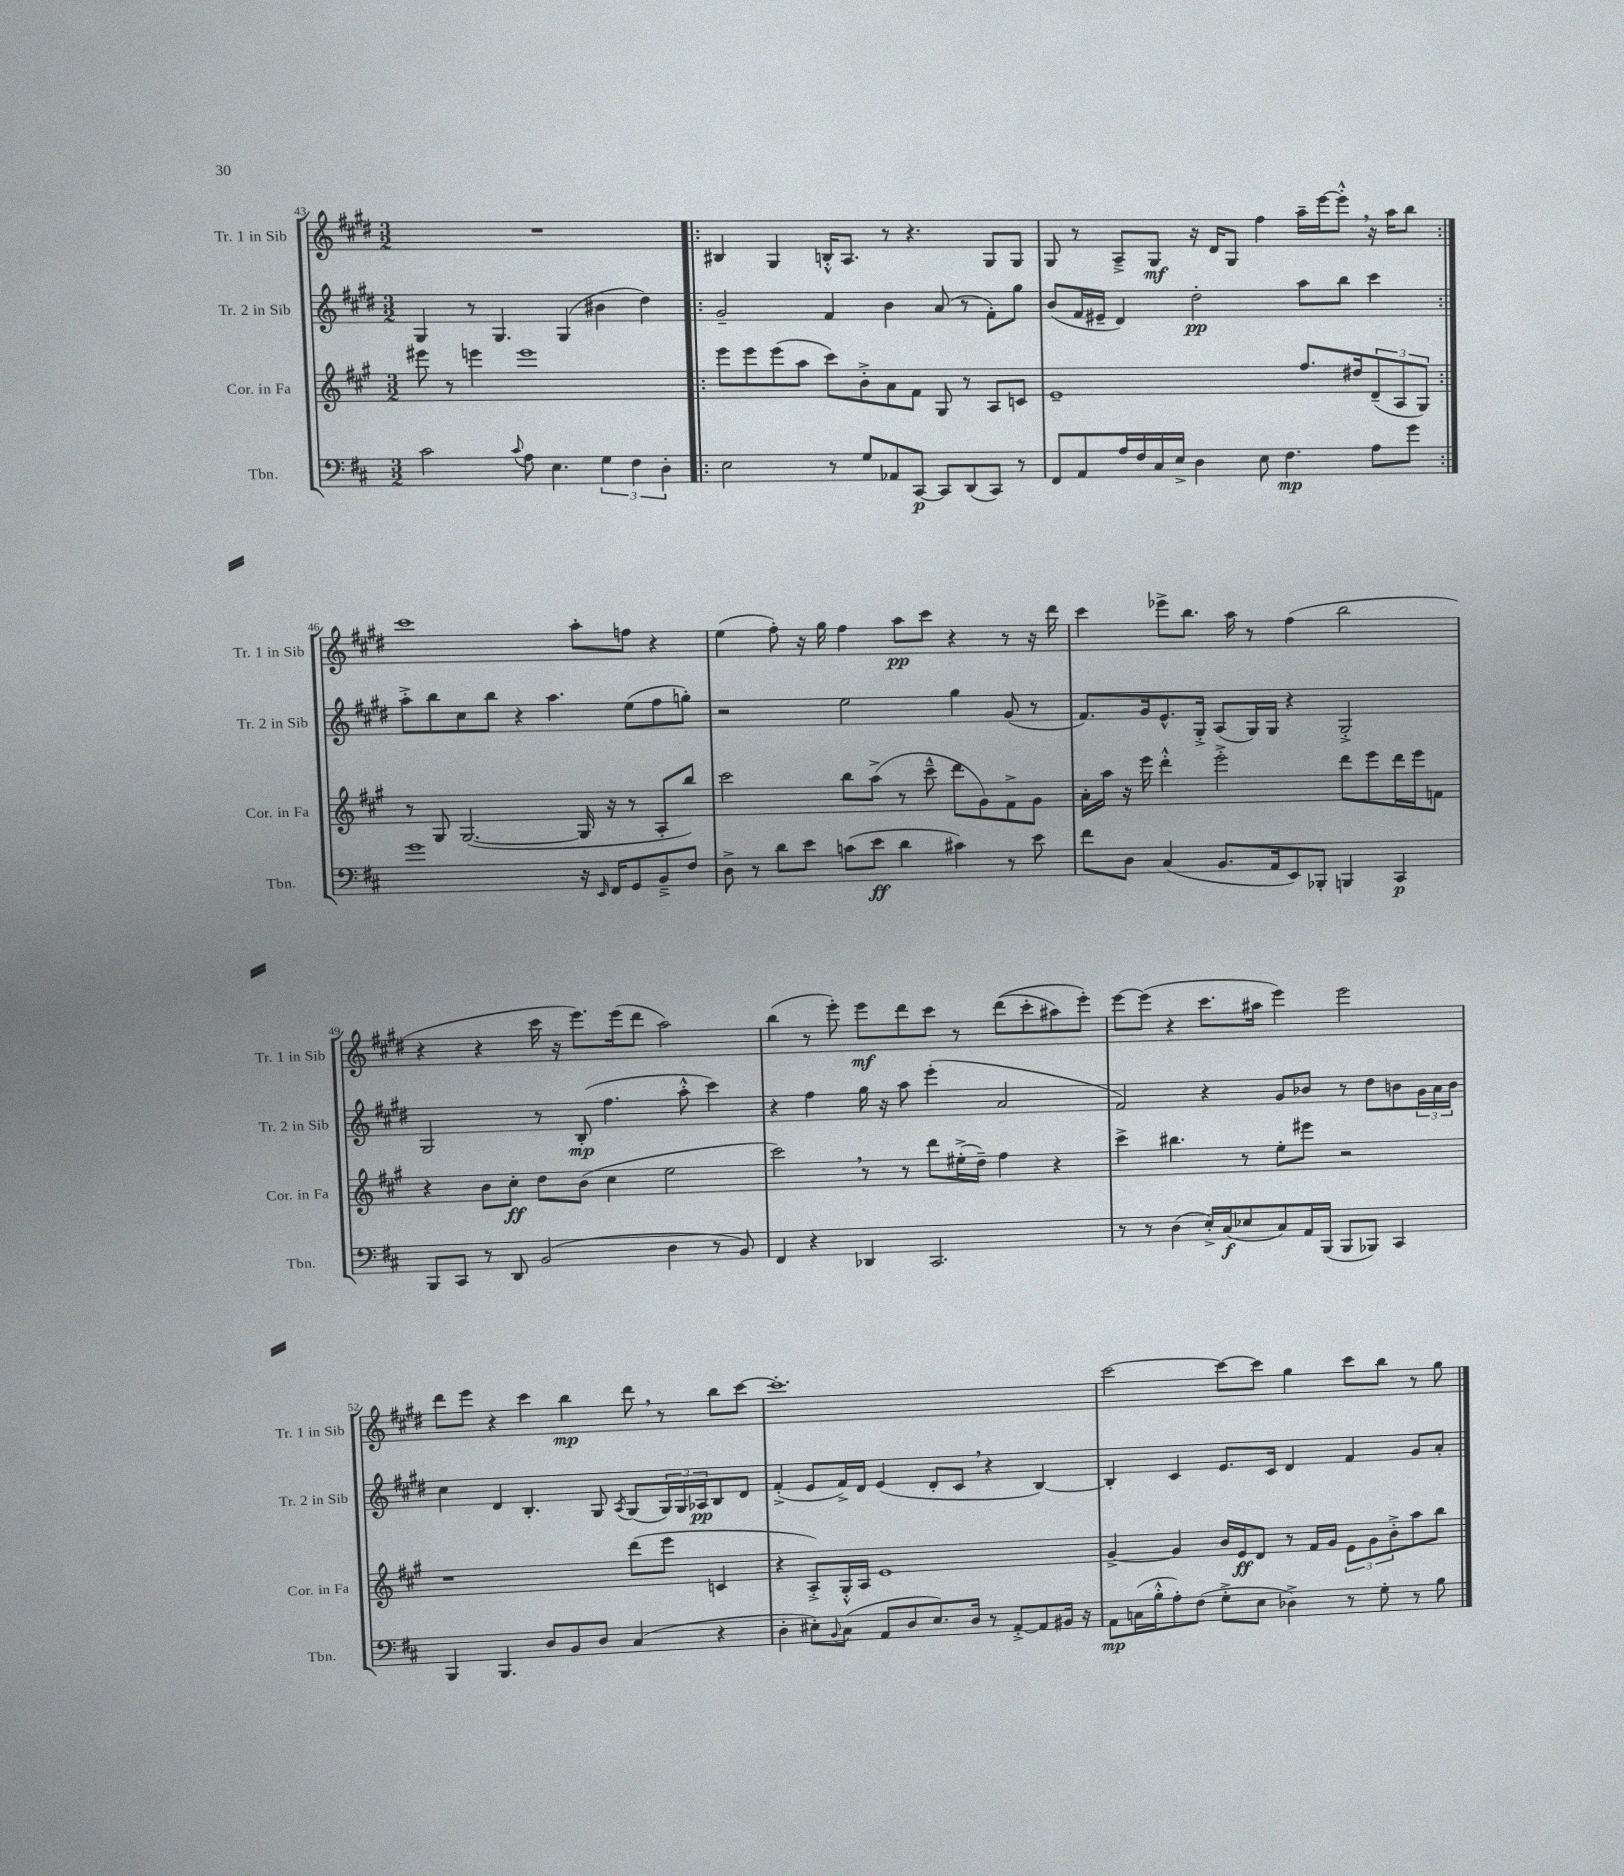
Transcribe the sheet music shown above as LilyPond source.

<<
\new StaffGroup <<
\new Staff = "s0" \with { instrumentName = "Tr. 1 in Sib" shortInstrumentName = "Tr. 1 in Sib" } {
    \clef treble \key e \major \numericTimeSignature \time 3/2
    R1. |
    \repeat volta 2 { bis4 gis4 b16-.-^ a8. r8 r4. gis8 gis8 |
    gis8 r8 a8---> gis8\mf r16 dis'16 gis8 fis''4 a''16-- e'''16~ e'''8-.-^ \breathe r16 a''16 b''8 | }
    cis'''1 a''8-. f''8 r4 |
    e''4( fis''8-.) r16 gis''16 fis''4 a''8\pp cis'''8 r4 r8 r16 dis'''16 |
    cis'''4 ees'''8-> b''8. a''16 r8 fis''4( b''2 |
    r4 r4 cis'''16 r16 e'''8.) e'''16( dis'''8 a''2) |
    b''4( r8 e'''8-.) e'''8\mf dis'''8 cis'''8 r8 dis'''8(\( cis'''8-. ais''8) e'''8-.\) |
    e'''8~ e'''8( r4 cis'''8. ais''16 e'''4) e'''2 |
    dis'''8 e'''8 r4 cis'''4 b''4\mp dis'''8 \breathe r8 b''8 cis'''8~ |
    cis'''1.-. |
    cis'''2~ cis'''8~ cis'''8 gis''4 cis'''8 b''8 r8 gis''8 \bar "|." |
}
\new Staff = "s1" \with { instrumentName = "Tr. 2 in Sib" shortInstrumentName = "Tr. 2 in Sib" } {
    \clef treble \key e \major \numericTimeSignature \time 3/2
    gis4 r8 gis4. gis4( bis'4 dis''4) |
    \repeat volta 2 { gis'2-- fis'4 b'4 a'8( r8 fis'8-.) gis''8 |
    b'8( fis'16 eis'16-- dis'4) dis''2-.\pp a''8 b''8 cis'''4 | }
    a''8-.-> b''8 cis''8 b''8 r4 a''4. e''8( fis''8 g''8-.) |
    r2 e''2 gis''4 gis'8( r8 |
    fis'8.) gis'16 e'8.-^ gis16-.-> a8( gis16) gis16 r4 gis2-.-> |
    gis2 r8 b8-.\mp( fis''4. a''8-.-^ cis'''4) |
    r4 fis''4 gis''16 r16 a''8 e'''4-.( a'2 |
    fis'2) r4 gis'8 bes'8 r8 dis''8 b'8 \tuplet 3/2 { gis'16 a'16 b'16 } |
    cis''4 dis'4 b4.-. gis8 \acciaccatura { a8 } gis8( \tuplet 3/2 { gis16) gis16 aes16\pp } b8 dis'8 |
    fis'4-.->( e'8 fis'16->) dis'16 e'4( dis'8-. cis'8 \breathe r4 b4~) |
    b4-. cis'4 e'8. cis'16 dis'4 fis'4 gis'8 a'8-. \bar "|." |
}
\new Staff = "s2" \with { instrumentName = "Cor. in Fa" shortInstrumentName = "Cor. in Fa" } {
    \clef treble \key a \major \numericTimeSignature \time 3/2
    eis'''8 r8 e'''4 e'''1 |
    \repeat volta 2 { e'''8 e'''8 e'''8( a''8 cis'''8) b'8-.-> a'8 fis'8 gis8 r8 a8 c'8 |
    e'1-- fis''8. dis''16 \tuplet 3/2 { d'8--( a8 gis8) } | }
    r8 gis8 gis2.~( gis16 r16 r8 a8-. b''8) |
    cis'''2 b''8 a''8->( r8 cis'''8---^ d'''8 gis'8) fis'8-> gis'8 |
    a'16-. a''16 r16 e'''16 d'''4-.-^ e'''2-.-> d'''8 e'''8 d'''16 e'''16 f'8 |
    r4 b'8 cis''8-.\ff d''8 b'8( cis''4 e''2 |
    cis'''2) \breathe r8 r8 d'''8 eis''16-.->( d''16--) fis''4 r4 |
    cis'''4-> bis''4. r8 e''8-. eis'''8 r2 |
    r1 d'''8( e'''8 c'4 |
    r4 a8-.->) gis16-.-^ a16 e'1 |
    gis'4~-> gis'4 b'16 e'16\ff d'8 r8 fis'16 gis'16 \tuplet 3/2 { e'8 gis'8 b'8-.-> } a''8 b''8 \bar "|." |
}
\new Staff = "s3" \with { instrumentName = "Tbn." shortInstrumentName = "Tbn." } {
    \clef bass \key d \major \numericTimeSignature \time 3/2
    cis'2 \appoggiatura { cis'8 } a8 e4. \tuplet 3/2 { g4 fis4 d4-. } |
    \repeat volta 2 { e2 r8 g8 aes,8 cis,8~\p cis,8 d,8( cis,8) r8 |
    fis,8 a,8 a16 fis16 cis16 e16-> d4 e8 fis4.\mp a8 g'8 | }
    g'1 r16 \grace { e,16 } fis,16 g,8 b,8---> fis8 |
    d8-> r8 d'8 e'8 c'8( e'8\ff d'4 cis'4) r8 e'8 |
    fis'8 d8 cis4( b,8. a,16 e,8) bes,,8-. b,,4 cis,4\p |
    b,,8 cis,8 r8 d,8 b,2( d4 r8 b,8) |
    fis,4 r4 des,4 cis,2. |
    r8 r8 d4( e16-.->) cis16\f( ees8 cis8) a,16 b,,16( b,,8 bes,,8) cis,4 |
    b,,4 b,,4. d8 b,8 d8 cis4( r4 |
    d4-. eis8-.) \appoggiatura { b,8 } cis8( a,8 d8 eis8.) d16 r8 a,8~-.-> a,8 bis,16 r16 |
    a,8\mp c16( b16-.-^ a8-.) fis8( g8-.-> e8 des4->) r8 g8-. r8 b8 \bar "|." |
}
>>
>>
\layout { \context { \Score currentBarNumber = #43 } }
